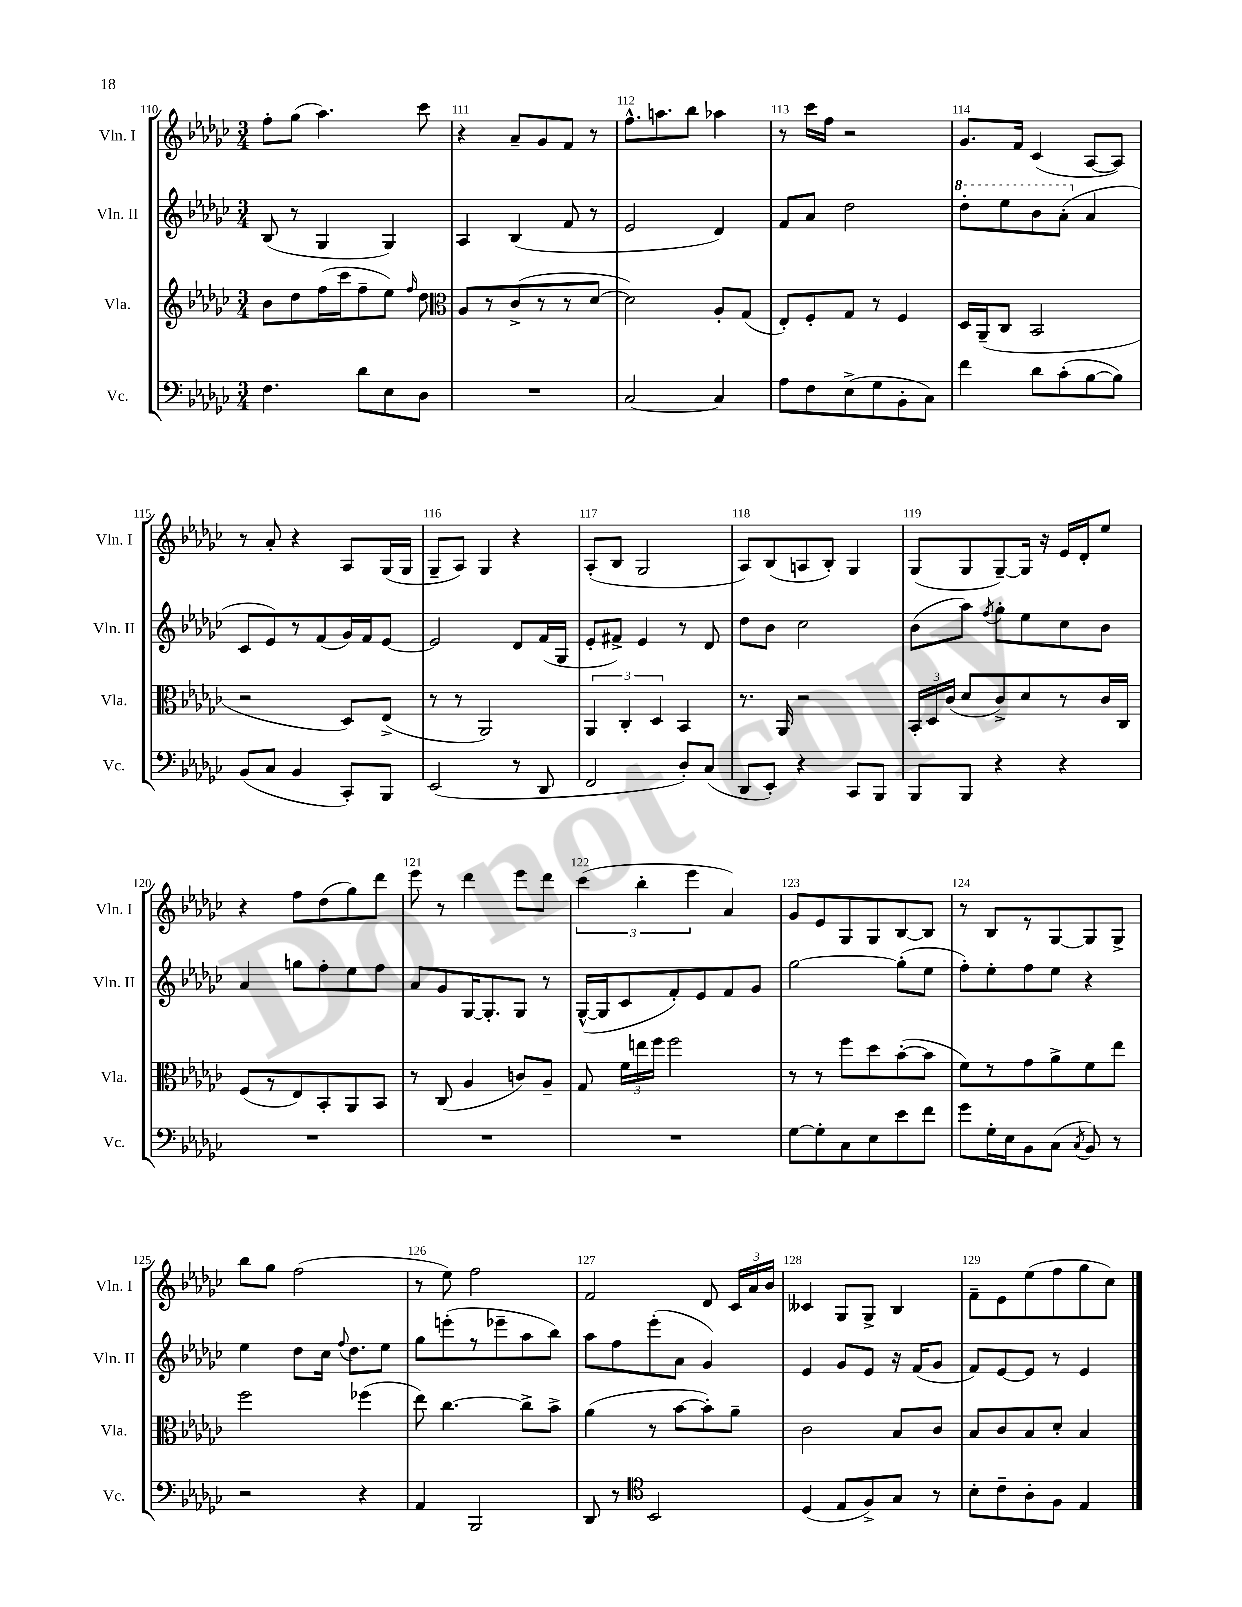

**kern	**kern	**kern	**kern
*part4	*part3	*part2	*part1
*staff4	*staff3	*staff2	*staff1
*I"Vc.	*I"Vla.	*I"Vln. II	*I"Vln. I
*I'Vc.	*I'Vla.	*I'Vln. II	*I'Vln. I
*clefF4	*clefG2	*clefG2	*clefG2
*k[b-e-a-d-g-c-]	*k[b-e-a-d-g-c-]	*k[b-e-a-d-g-c-]	*k[b-e-a-d-g-c-]
*M3/4	*M3/4	*M3/4	*M3/4
=110	=110	=110	=110
4.F\	8b-\L	(8B-/	8ff'\L
.	8dd-\	8r	(8gg-\J
.	(16ff\L	4G-/	4.aa-\)
.	16ccc-\J	.	.
8d-\L	8ff~\	.	.
8E-\	8ee-\J)	4G-/)	.
.	16qqff/	.	.
8D-\J	8dd-\	.	8ccc-\
=111	=111	=111	=111
*	*clefC3	*	*
2.r	8A-/L	4A-/	4r
.	8r	.	.
.	(8c-^/	(4B-/	8a-~/L
.	8r	.	8g-/
.	8r	8f/	8f/J
.	[8d-/J	8r	8r
=112	=112	=112	=112
[2C-/	2d-\])	2e-/	8.ff^^\L
.	.	.	8.aan\
.	.	.	8bb-\J
4C-/]	8A-'/L	4d-/)	4aa-X\
.	(8G-/J	.	.
=113	=113	=113	=113
8A-\L	8E-'/L)	8f/L	8r
8F\	8F'/	8a-/J	16ccc-\LL
.	.	.	16ff\JJ
(8E-^\	8G-/J	2dd-\	2r
8G-\	8r	.	.
8BB-'\	4F/	.	.
8C-\J)	.	.	.
=114	=114	=114	=114
*	*	*8va	*
4f\	16D-/LL	8ddd-'\L	8.g-/L
.	(16AA-~/J	.	.
.	8C-/J	8eee-\	.
.	.	.	16f/Jk
8d-\L	2BB-/	8bb-\	(4c-/
(8c-'\	.	(8aa-'\J	.
*	*	*X8va	*
[8B-\	.	4a-/	[8A-/L
8B-\J])	.	.	8A-/J])
!!LO:LB:g=z
=115	=115	=115	=115
(8BB-/L	2r	8c-/L	8r
8C-/J	.	8e-/)	8a-'/
4BB-/	.	8r	4r
.	.	(8f/	.
8CC-'/L)	8D-/L)	16g-/L)	8A-/L
.	.	16f/J	.
8BBB-/J	(8E-^/J	[8e-/J	(16G-/L
.	.	.	16G-/JJ
=116	=116	=116	=116
(2EE-/	8r	2e-/]	8G-~/L
.	8r	.	8A-/J)
.	2AA-/)	.	4G-/
8r	.	8d-/L	4r
8DD-/	.	(16f/L	.
.	.	16G-/JJ	.
=117	=117	=117	=117
2FF/	6AA-/	8e-'/L	(8A-'/L
.	.	8f#X^/J)	8B-/J
.	6C-'/	.	.
.	.	4e-/	2G-/
.	6D-/	.	.
8D-'/L)	4BB-/	8r	.
(8C-/J	.	8d-/	.
=118	=118	=118	=118
8DD-/L	8.r	8dd-\L	8A-/L)
8EE-'/J)	.	8b-\J	(8B-/
.	16AA-/	.	.
4r	2r	2cc-\	8An/
.	.	.	8B-'/J)
8CC-/L	.	.	4G-/
8BBB-/J	.	.	.
=119	=119	=119	=119
8BBB-/L	24BB-'/LL	(8b-\L	(8G-/L
.	24D-/	.	.
.	(24c-/JJ	.	.
8BBB-/J	8d-/L	8aa-\J)	8G-/
.	.	8qff/	.
4r	8c-^/)	8gg-'\L	[8G-~/)
.	8d-/	8ee-\	16G-/Jk]
.	.	.	16r
4r	8r	8cc-\	16e-/LL
.	.	.	16d-'/J
.	16c-/L	8b-\J	8ee-/J
.	16C-/JJ	.	.
!!LO:LB:g=z
=120	=120	=120	=120
2.r	(8F/L	4a-/	4r
.	8r	.	.
.	8E-/)	8ggn\L	8ff\L
.	8BB-'/	8ff'\	(8dd-\
.	8AA-/	8ee-\	8gg-\)
.	8BB-/J	8ff\J	8ddd-\J
=121	=121	=121	=121
2.r	8r	8a-/L	8eee-\
.	(8C-/	8g-/	8r
.	4A-/	[16G-/K	4ddd-\
.	.	8.G-'/]	.
.	8cn/L)	8G-/J	8eee-\L
.	8A-~/J	8r	8ddd-\J
=122	=122	=122	=122
2.r	8G-/	([16G-^^/LL	(6ccc-\
.	.	16G-/J]	.
.	24f\LL	8c-/	.
.	24een\	.	6bb-'\
.	24ff\JJ	.	.
.	2ff\	8f'/)	.
.	.	.	6eee-\
.	.	8e-/	.
.	.	8f/	4a-/)
.	.	8g-/J	.
=123	=123	=123	=123
[8G-\L	8r	[2gg-\	8g-/L
8G-'\]	8r	.	8e-/
8C-\	8ff\L	.	8G-/
8E-\	8dd-\	.	8G-/
8e-\	([8b-'\	(8gg-'\L]	[8B-/
8f\J	8b-\J]	8ee-\J	8B-/J]
=124	=124	=124	=124
8g-\L	8f\L)	8ff'\L)	8r
16G-'\L	8r	8ee-'\	8B-/L
16E-\J	.	.	.
8BB-\	8g-\	8ff\	8r
(8C-\J	8a-^\	8ee-\J	[8G-/
8qC-/	.	.	.
8BB-/)	8f\	4r	8G-/]
8r	8ee-\J	.	8G-^/J
!!LO:LB:g=z
=125	=125	=125	=125
2r	2ff\	4ee-\	8bb-\L
.	.	.	8gg-\J
.	.	8dd-\L	(2ff\
.	.	16cc-\Jk	.
.	.	8qqff/	.
.	.	8.dd-\L	.
4r	(4ff-X\	.	.
.	.	8ee-\J	.
=126	=126	=126	=126
4AA-/	8ee-\)	8gg-\L	8r
.	[4.cc-\	(8eeen'\	8ee-\)
2BBB-/	.	8r	2ff\
.	.	8eee-X~\	.
.	8cc-^\L]	8aa-\	.
.	8b-^\J	8bb-\J)	.
=127	=127	=127	=127
8DD-/	(4a-\	8aa-\L	2f/
8r	.	8ff\	.
*clefC4	*	*	*
2BB-/	8r	(8eee-'\	.
.	[8b-\L	8a-\J	.
.	8b-'\])	4g-/)	8d-/
.	8a-~\J	.	24c-/LL
.	.	.	24a-/
.	.	.	24b-/JJ
=128	=128	=128	=128
(4D-/	2c-\	4e-/	4c--X/
8E-/L	.	8g-/L	8G-/L
8F^/)	.	8e-/J	8G-^/J
8G-/J	8B-/L	16r	4B-/
.	.	(16f/KL	.
8r	8c-/J	8g-/J	.
=129	=129	=129	=129
8B-'\L	8B-/L	8f/L)	8f~\L
8c-~\	8c-/	[8e-/	8e-\
8A-'\	8B-/	8e-/J]	(8ee-\
8F\J	8d-'/J	8r	8ff\
4E-/	4B-/	4e-/	8gg-\
.	.	.	8cc-\J)
==	==	==	==
*-	*-	*-	*-
